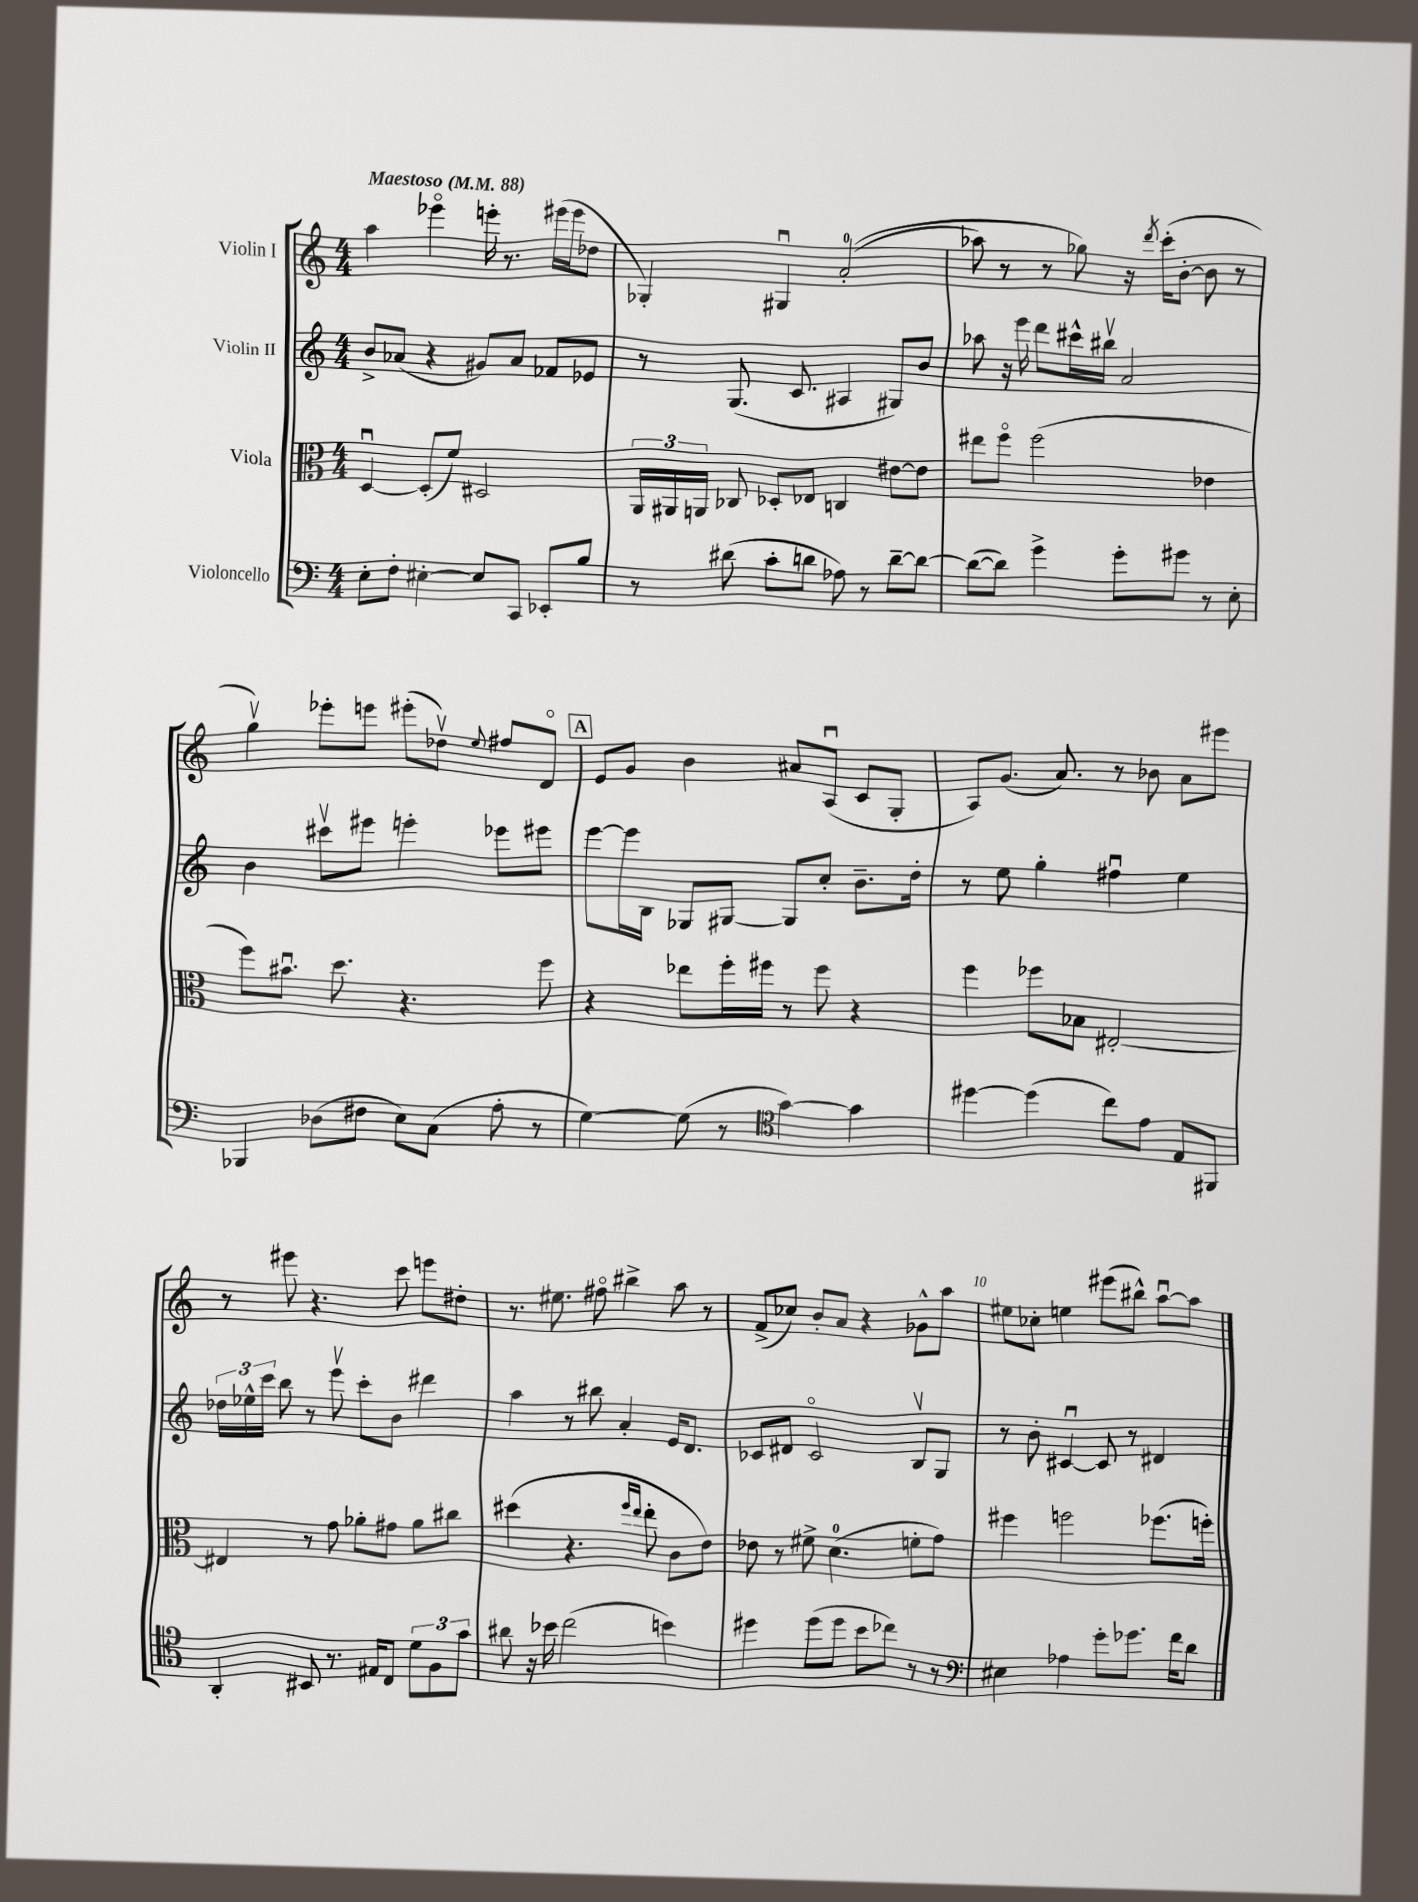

**kern	**kern	**kern	**kern
*staff4	*staff3	*staff2	*staff1
*clefF4	*clefC3	*clefG2	*clefG2
*k[]	*k[]	*k[]	*k[]
*M4/4	*M4/4	*M4/4	*M4/4
*MM88	*MM88	*MM88	*MM88
8E'	[4Du	8b^	4aa
8F'	.	(8a-	.
[4E#'	(8D']	4r	4eee-o
.	8f)	.	.
8E#]	2D#	8g#)	16eee'
.	.	.	8.r
8CC	.	8a-	.
8EE-'	.	8f-	(16eee#
.	.	.	16eee#
8B	.	8e-	8dd-
=	=	=	=
8r	24AA	8r	4G-')
.	24AA#	.	.
.	24AA	.	.
(8d#	8C-	(8.G	.
8c'	8D-'	.	4G#u
.	.	8.c	.
8d	8E-	.	.
8A-)	4C	4A#	&((2a'
8r	.	.	.
[8d~	[8e#	8G#)	.
8d_	8e#]	8b	.
=	=	=	=
(8d_	8ee#	8aa-	8aa-)
8d])	8ffo	16r	8r
.	.	16eee	.
4g^	(2ff	8ddd	8r
.	.	16ccc#^^	8gg-&)
.	.	16bb#v	.
8g'	.	2a	16r
.	.	.	8qddd
.	.	.	(16ccc'
8g#	.	.	[8b'
8r	4e-	.	8b]
8E'	.	.	8r
=	=	=	=
4BBB-	8ff)	4b	4ggv)
.	8.b#u	.	.
(8D-	.	8ccc#v	8eee-'
.	8.dd	.	.
8F#	.	8eee#	8eee
8E)	4.r	4eee'	(8eee#'
(8C	.	.	8dd-v)
.	.	.	8qqee
8A'	.	8eee-	8ff#
8r	8ff	8eee#	8do
=	=	=	=
[4G)	4r	[8eee	8e
.	.	16eee]	8g
.	.	16B	.
(8G]	8ee-	8G-	4b
8r	16ff'	[8G#	.
.	16ff#	.	.
*clefC4	*	*	*
[4g)	8r	8G#]	8a#
.	8ff#	8cc'	(8Au
4g]	4r	8.b~	8c
.	.	.	8G'
.	.	16dd'	.
=	=	=	=
[4dd#	4ff	8r	8A)
.	.	8ee	(8.g
(4dd#]	8ff-	4gg'	.
.	.	.	8.a)
.	8B-	.	.
8cc)	[2E#'	4ff#u	8r
8e	.	.	8b-
8E	.	4ee	8a
8FF#	.	.	8eee#
=	=	=	=
4AA'	4E#]	24dd-	8r
.	.	24ee-^^	.
.	.	24ccc	.
.	.	8bb	8eee#
8BB#	8r	8r	4.r
8.r	8g	8eeev	.
.	8a-'	8ccc'	.
16E#	.	.	.
8C	8g#	8b	8ccc
12d	8a-	4ddd#	8eee
12F	.	.	.
.	8cc#	.	8dd#'
12g	.	.	.
=	=	=	=
8a#	(4dd#	4aa	8.r
16r	.	.	.
16b-	.	.	8.ee#
(2cc	4.r	8r	.
.	.	8bb#	8ff#o
.	.	4a'	4bb#^
.	16qqff	.	.
.	16qqee	.	.
.	8ee'	.	.
4b)	8c	16e	8aa
.	.	8.d	.
.	8e)	.	8r
=	=	=	=
4dd#	8e-	8c-	(8f^
.	8r	8d#	8cc-)
(8dd#	8f#^	2c-o	8b'
8dd#	(4.d	.	8a
8b	.	.	4r
8cc-)	.	.	.
8r	8f'	8Bv	8g-^^
8r	8g)	8G	8aa
=	=	=	=
*clefF4	*	*	*
4E#	4ff#	8r	8ee#
.	.	8b'	8cc-'
4A-	2ff	[4c#u	4ee
8g'	.	8c#]	(8eee#
8.g-	.	8r	8bb#^^)
.	(8.ff-	4d#	[8aau
16f	.	.	.
8d	.	.	8aa]
.	16ff')	.	.
==	==	==	==
*-	*-	*-	*-
